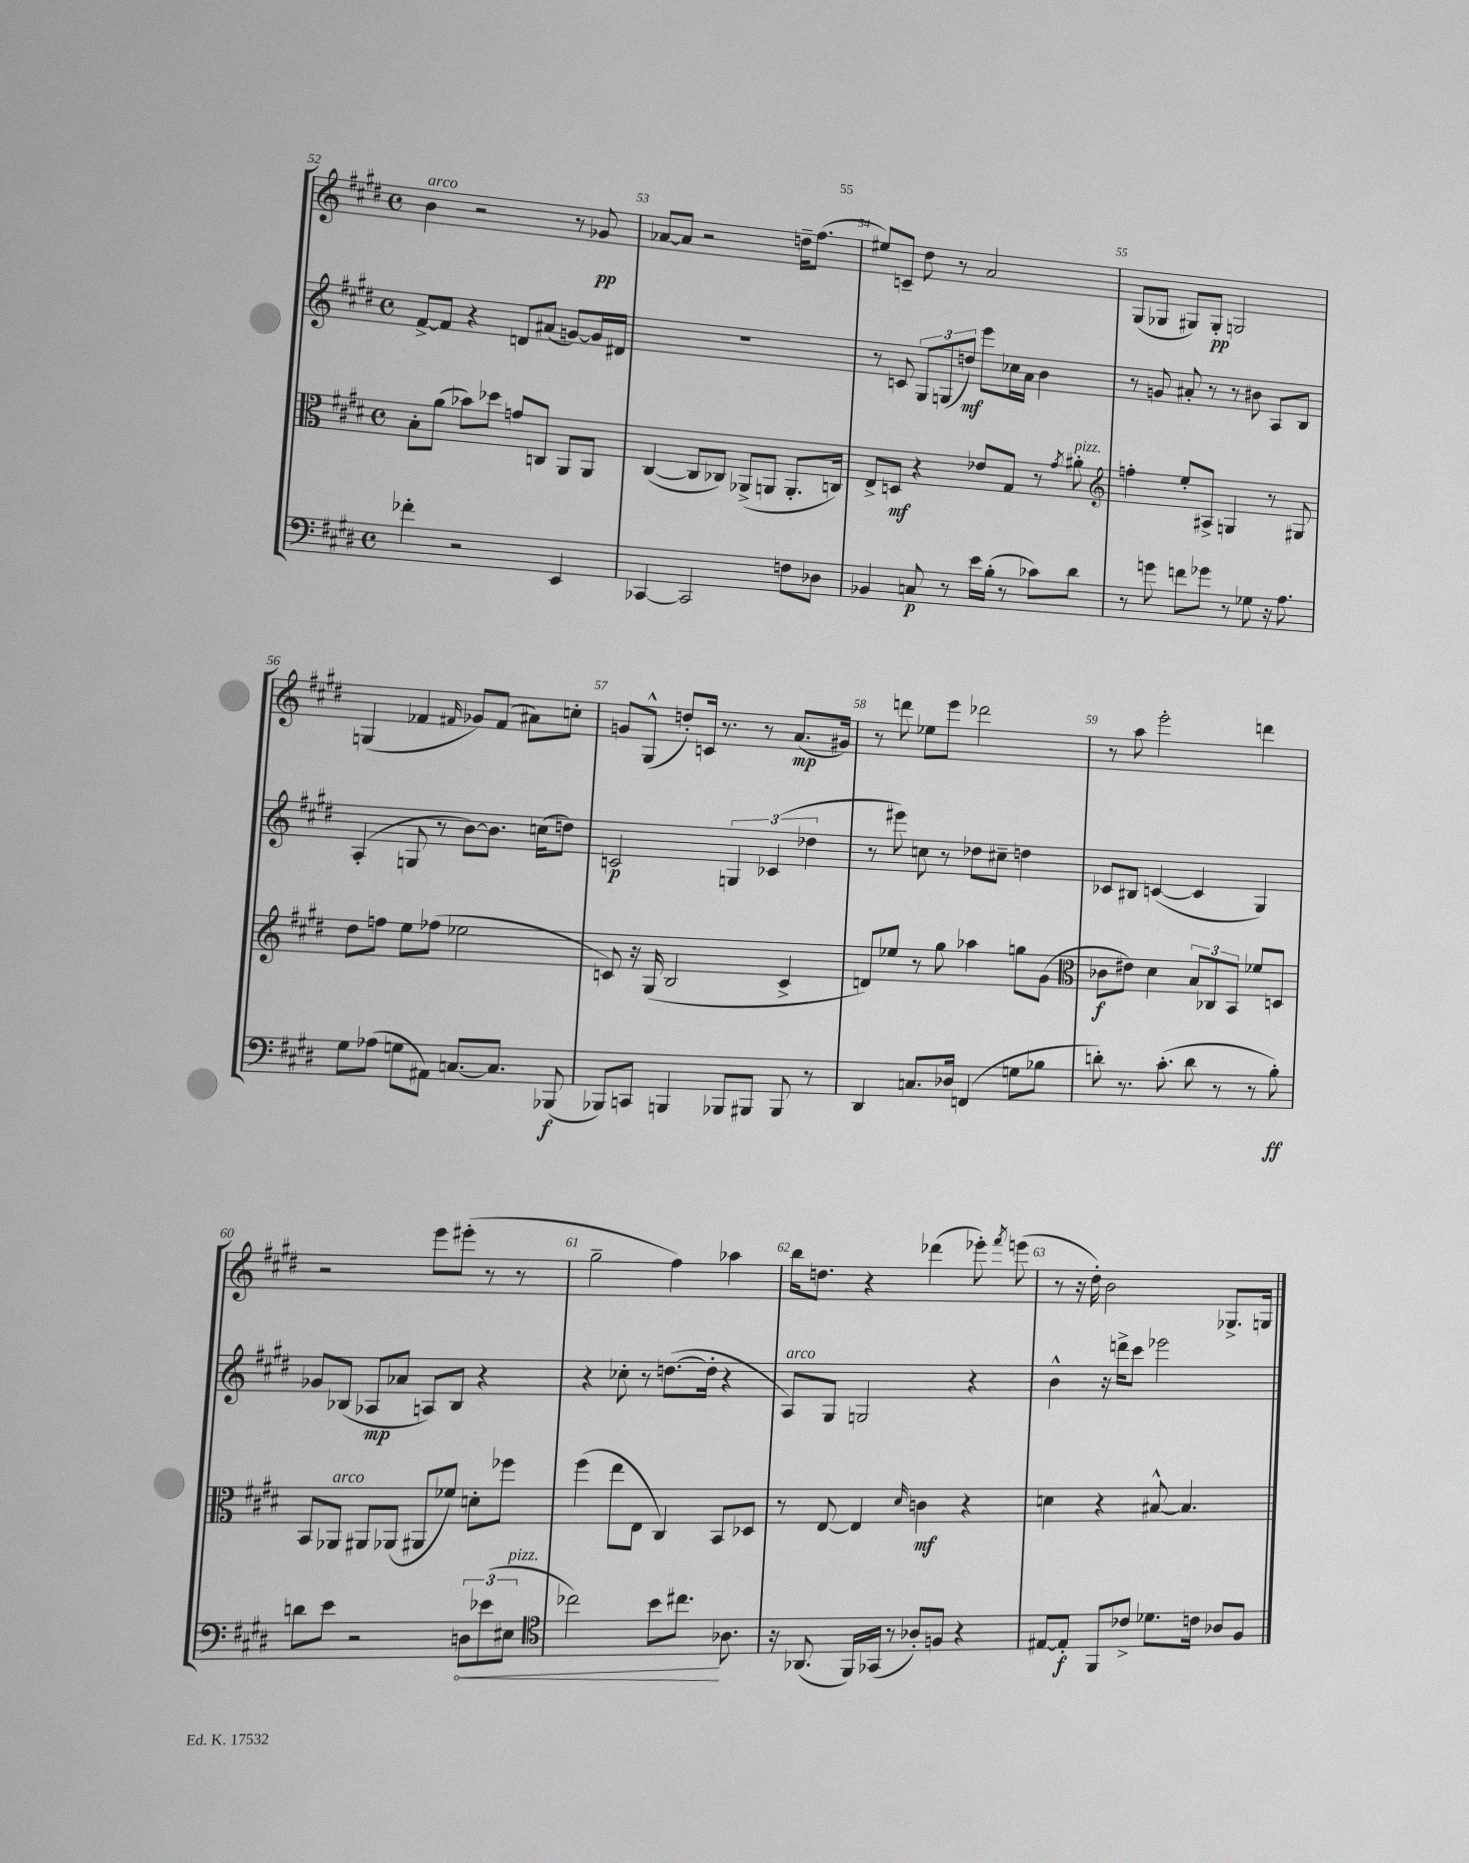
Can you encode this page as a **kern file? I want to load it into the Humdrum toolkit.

**kern	**dynam	**kern	**dynam	**kern	**dynam	**kern	**dynam
*part4	*part4	*part3	*part3	*part2	*part2	*part1	*part1
*staff4	*staff4	*staff3	*staff3	*staff2	*staff2	*staff1	*staff1
*clefF4	*	*clefC3	*	*clefG2	*	*clefG2	*
*k[f#c#g#d#]	*	*k[f#c#g#d#]	*	*k[f#c#g#d#]	*	*k[f#c#g#d#]	*
*M4/4	*	*M4/4	*	*M4/4	*	*M4/4	*
*met(c)	*	*met(c)	*	*met(c)	*	*met(c)	*
=52	=52	=52	=52	=52	=52	=52	=52
!	!	!	!	!	!	!LO:TX:a:i:t=arco	!
4f-X'\	.	8B'\L	.	[8f#^/L	.	4b\	.
.	.	(8a\J	.	8f#/J]	.	.	.
2r	.	8b-X\L)	.	4r	.	2r	.
.	.	8dd-X\J	.	.	.	.	.
.	.	8gn/L	.	8dn/L	.	.	.
.	.	8Cn/J	.	(8a#X/J	.	.	.
4EE/	.	8AA/L	.	[8gn/L)	.	8r	.
.	.	8AA/J	.	16g/L]	.	8g-X/	pp
.	.	.	.	16d#X/JJ	.	.	.
=53	=53	=53	=53	=53	=53	=53	=53
[4CC-X/	.	([4C#/	.	1r	.	[8a-X/L	.
.	.	.	.	.	.	8a-/J]	.
2CC-/]	.	8C#/L]	.	.	.	2r	.
.	.	8C-X/J)	.	.	.	.	.
.	.	(8AA-X^/L	.	.	.	.	.
.	.	8AAn/J	.	.	.	.	.
8Fn\L	.	8.AA'/L	.	.	.	16ddn~\KL	.
.	.	.	.	.	.	(8.ff#\J	.
8D-X\J	.	.	.	.	.	.	.
.	.	16Cn/Jk)	.	.	.	.	.
=54	=54	=54	=54	=54	=54	=54	=54
4BB-X/	.	8E^/L	.	8r	.	8ee#X/L)	.
.	.	8Dn/J	mf	8cn/	.	8cn~/J	.
8Cn/	p	4r	.	12G#/L	.	8dd#\	.
.	.	.	.	(12Gn/	.	.	.
8r	.	.	.	.	.	8r	.
.	.	.	.	12ddn/J)	mf	.	.
16e\LL	.	8e-X/L	.	8eee\L	.	2a/	.
(16B'\JJ	.	.	.	.	.	.	.
8r	.	8G#/J	.	16cc-X\L	.	.	.
.	.	.	.	16a\JJ	.	.	.
8c-X\L)	.	8r	.	4b\	.	.	.
.	.	8qg#/	.	.	.	.	.
!	!	!LO:TX:a:i:t=pizz.	!	!	!	!	!
8d#\J	.	8a#X'\	.	.	.	.	.
=55	=55	=55	=55	=55	=55	=55	=55
*	*	*clefG2	*	*	*	*	*
8r	.	4ffn'\	.	8r	.	(8G#/L	.
8gn\	.	.	.	8gn/	.	8G-X/J	.
8fn\L	.	8ee'/L	.	8a#X'/	.	8G#X/L)	.
8g-X\J	.	8A#X^/J	.	8r	.	8G#'/J	pp
8r	.	4Gn/	.	8r	.	2Gn/	.
8G-X\	.	.	.	8b#X\	.	.	.
16r	.	8r	.	8A/L	.	.	.
8.A\	.	.	.	.	.	.	.
.	.	8G#X/	.	8B/J	.	.	.
!!LO:LB:g=z
=56	=56	=56	=56	=56	=56	=56	=56
8G#\L	.	8dd#\L	.	(4A'/	.	(4Gn/	.
(8A-X\J	.	8ffn\J	.	.	.	.	.
8Gn\L	.	8ee\L	.	8Gn/	.	4f-X/	.
8AA#X\J)	.	(8ff-X\J	.	8r	.	.	.
.	.	.	.	.	.	16qqf#X/	.
[8.Cn/L	.	2ee-X\	.	[8b\L)	.	8g-X/L)	.
.	.	.	.	8.b\J]	.	(8f#/J	.
8.C/J]	.	.	.	.	.	.	.
.	.	.	.	.	.	8a#X\L)	.
.	.	.	.	(16ccn\KL	.	.	.
(8BBB-X/	f	.	.	8ddn\J)	.	8ccn'\J	.
=57	=57	=57	=57	=57	=57	=57	=57
8BBB-X/L)	.	8cn/)	.	2cn/	p	8gn/L	.
8CCn/J	.	16r	.	.	.	(8G#^^/J	.
.	.	(16G#/	.	.	.	.	.
4BBBn/	.	2B/	.	.	.	8ddn'/L)	.
.	.	.	.	.	.	16cn/Jk	.
.	.	.	.	.	.	8.r	.
8BBB-X/L	.	.	.	6Gn/	.	.	.
8BBB#X/J	.	.	.	.	.	8r	.
.	.	.	.	(6c-X/	.	.	.
8BBB#/	.	4c^/	.	.	.	(8.a/L	mp
.	.	.	.	6dd-X\	.	.	.
8r	.	.	.	.	.	.	.
.	.	.	.	.	.	16g#X/Jk)	.
=58	=58	=58	=58	=58	=58	=58	=58
4DD#/	.	8dn/L)	.	8r	.	8r	.
.	.	8ee-X/J	.	8eee#X\)	.	8dddn\	.
8.Cn/L	.	8r	.	8ccn\	.	8ee-X\L	.
.	.	8gg#\	.	8r	.	8eee\J	.
16D-X/Jk	.	.	.	.	.	.	.
(4FFn/	.	4aa-X\	.	8dd-X\L	.	2ddd-X\	.
.	.	.	.	8cc#X~\J	.	.	.
8Gn\L	.	8ggn\L	.	4ddn\	.	.	.
8B-X\J	.	(8g#\J	.	.	.	.	.
=59	=59	=59	=59	=59	=59	=59	=59
*	*	*clefC3	*	*	*	*	*
8dn'\)	.	8c-X\L	f	8c-X/L	.	8r	.
8.r	.	8e#X\J)	.	8B#X/J	.	8aa\	.
.	.	4d#\	.	([4cn/	.	2eee'\	.
(8.c#'\	.	.	.	.	.	.	.
8d\	.	12B/L	.	4c/]	.	.	.
.	.	12C-X/	.	.	.	.	.
8r	.	.	.	.	.	.	.
.	.	12BB/J	.	.	.	.	.
8r	.	8f-X/L	.	4G#/)	.	4dddn\	.
8B'\)	ff	8Dn/J	.	.	.	.	.
!!LO:LB:g=z
=60	=60	=60	=60	=60	=60	=60	=60
8dn\L	.	8BB/L	.	8g-X/L	.	2r	.
!	!	!LO:TX:a:i:t=arco	!	!	!	!	!
8e\J	.	8AA-X/J	.	(8B-X/J	.	.	.
2r	.	8AA#X/L	.	8A-X/L	mp	.	.
.	.	(8AA-X/J	.	8a-X/J	.	.	.
.	.	8AA#X/L	.	8An/L)	.	8eee\L	.
.	.	8f-X/J)	.	8B-/J	.	(8eee#X'\J	.
!	!LO:HP:b	!	!	!	!	!	!
12Dn\L	<	8dn'\L	.	4r	.	8r	.
(12e-X\	.	.	.	.	.	.	.
.	.	8ff-X\J	.	.	.	8r	.
!LO:TX:a:i:t=pizz.	!	!	!	!	!	!	!
12E#X\J	.	.	.	.	.	.	.
=61	=61	=61	=61	=61	=61	=61	=61
*clefC4	*	*	*	*	*	*	*
2cc-X\)	.	(4ff#\	.	4r	.	2gg#~\	.
.	.	8ee\L	.	8cc-X'\	.	.	.
.	.	8E\J	.	8r	.	.	.
8b\L	.	4C#/)	.	([8.ddn\L	.	4ff#\)	.
8.cc#X\J	.	.	.	.	.	.	.
.	.	.	.	16dd'\Jk]	.	.	.
.	.	8BB/L	.	4r	.	4aa-X\	.
8.A-X\	[	.	.	.	.	.	.
.	.	8D-X/J	.	.	.	.	.
=62	=62	=62	=62	=62	=62	=62	=62
!	!	!	!	!LO:TX:a:i:t=arco	!	!	!
16r	.	8r	.	8A/L)	.	16bb\KL	.
(8.AA-X/	.	.	.	.	.	8.ddn\J	.
.	.	[8E/	.	8G#/J	.	.	.
16FF#/LL)	.	4E/]	.	2Gn/	.	4r	.
(16GG-X/JJ	.	.	.	.	.	.	.
8r	.	.	.	.	.	.	.
.	.	16qqd#/	.	.	.	.	.
8A-X'/L)	.	4cn\	mf	.	.	(4ddd-X\	.
8Fn/J	.	.	.	.	.	.	.
4r	.	4r	.	4r	.	8eee-X'\)	.
.	.	.	.	.	.	8qfff#/	.
.	.	.	.	.	.	(8eeen\	.
=63	=63	=63	=63	=63	=63	=63	=63
[8E#X/L	.	4dn\	.	4b^^\	.	8r	.
8E#'/J]	f	.	.	.	.	16r	.
.	.	.	.	.	.	16dd#'\)	.
8FF#/L	.	4r	.	16r	.	2b\	.
.	.	.	.	16dddn^\KL	.	.	.
8c-X^/J	.	.	.	8ccc#\J	.	.	.
8.d-X\L	.	[8B#X^^/	.	2eee-X\	.	.	.
.	.	4.B#/]	.	.	.	.	.
16cn\Jk	.	.	.	.	.	.	.
8A-X/L	.	.	.	.	.	8.G-X^/L	.
8F#/J	.	.	.	.	.	.	.
.	.	.	.	.	.	16Gn/Jk	.
==	==	==	==	==	==	==	==
*-	*-	*-	*-	*-	*-	*-	*-
